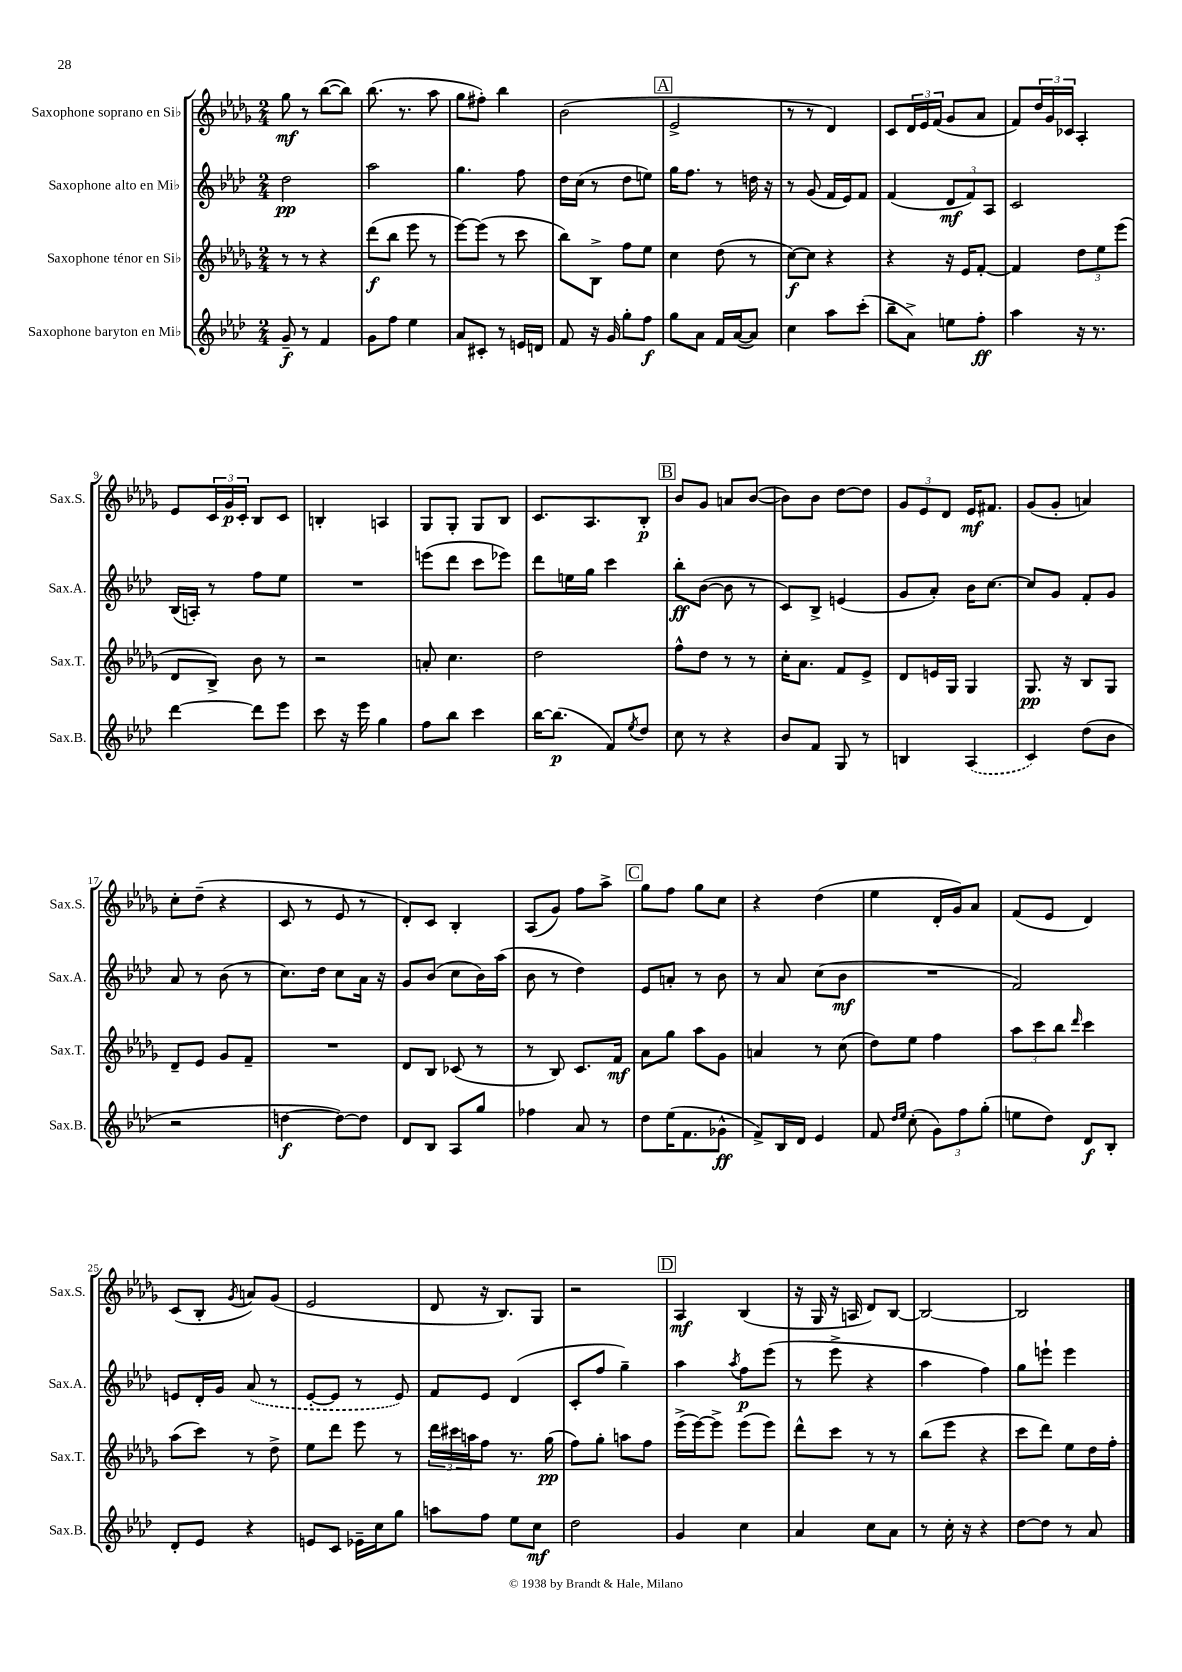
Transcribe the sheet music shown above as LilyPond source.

<<
\new StaffGroup <<
\new Staff = "s0" \with { instrumentName = "Saxophone soprano en Sib" shortInstrumentName = "Sax.S." } {
    \clef treble \key des \major \numericTimeSignature \time 2/4
    ges''8\mf r8 bes''8~( bes''8) |
    bes''8.( r8. aes''8 |
    ges''8 fis''8-.) bes''4 |
    bes'2( |
    \mark \markup { \box "A" } ees'2-> |
    r8 r8 des'4) |
    c'8 \tuplet 3/2 { des'16 ees'16 f'16( } ges'8 aes'8 |
    f'8) \tuplet 3/2 { des''16 ges'16 ces'16 } aes4-. |
    ees'8 \tuplet 3/2 { c'16 ges'16\p c'16-. } bes8 c'8 |
    b4-. a4 |
    ges8 ges8-. ges8 bes8 |
    c'8. aes8. bes8-.\p |
    \mark \markup { \box "B" } bes'8 ges'8 a'8 bes'8~( |
    bes'8) bes'8 des''8~ des''8 |
    \tuplet 3/2 { ges'8 ees'8 des'8 } ees'16\mf fis'8. |
    ges'8( ges'8-. a'4) |
    c''8-. des''8--( r4 |
    c'8 r8 ees'8 r8 |
    des'8-.) c'8 bes4-. |
    aes8( ges'8) f''8 aes''8-> |
    \mark \markup { \box "C" } ges''8 f''8 ges''8 c''8 |
    r4 des''4( |
    ees''4 des'16-. ges'16) aes'8 |
    f'8( ees'8 des'4) |
    c'8( bes8-. \acciaccatura { ges'8 } a'8) ges'8( |
    ees'2 |
    des'8 r16 bes8.) ges8 |
    r2 |
    \mark \markup { \box "D" } aes4\mf bes4( |
    r16 ges16 r16 a16 des'8) bes8~ |
    bes2~ |
    bes2 \bar "|." |
}
\new Staff = "s1" \with { instrumentName = "Saxophone alto en Mib" shortInstrumentName = "Sax.A." } {
    \clef treble \key aes \major \numericTimeSignature \time 2/4
    des''2\pp |
    aes''2 |
    g''4. f''8 |
    des''16 c''16( r8 des''8 e''8) |
    \mark \markup { \box "A" } g''16 f''8. r8 d''16 r16 |
    r8 g'8( f'16 ees'16) f'8 |
    f'4( \tuplet 3/2 { des'8\mf f'8) aes8 } |
    c'2 |
    bes16( a16-.) r8 f''8 ees''8 |
    R2 |
    e'''8( des'''8 c'''8 ees'''8) |
    des'''8 e''16 g''16 c'''4 |
    \mark \markup { \box "B" } bes''8-.\ff bes'8~( bes'8 r8 |
    c'8) bes8-> e'4( |
    g'8 aes'8-.) bes'16 c''8.~ |
    c''8 g'8 f'8-. g'8 |
    aes'8 r8 bes'8( r8 |
    c''8.) des''16 c''8 aes'16 r16 |
    g'8 bes'8( c''8 bes'16) aes''16( |
    bes'8 r8 des''4) |
    \mark \markup { \box "C" } ees'8 a'8-. r8 bes'8 |
    r8 aes'8 c''8( bes'8\mf |
    R2 |
    f'2) |
    e'8 des'16-. g'16 \once \slurDashed aes'8( r8 |
    ees'8~-. ees'8 r8 ees'8) |
    f'8 ees'8 des'4( |
    c'8-. f''8 g''4--) |
    \mark \markup { \box "D" } aes''4 \acciaccatura { aes''8 } f''8\p ees'''8( |
    r8 ees'''8-> r4 |
    aes''4 f''4) |
    g''8 e'''8-! e'''4 \bar "|." |
}
\new Staff = "s2" \with { instrumentName = "Saxophone ténor en Sib" shortInstrumentName = "Sax.T." } {
    \clef treble \key des \major \numericTimeSignature \time 2/4
    r8 r8 r4 |
    des'''8\f( bes''8 ees'''8 r8 |
    ees'''8~) ees'''8( r8 c'''8 |
    bes''8) bes8-> f''8 ees''8 |
    \mark \markup { \box "A" } c''4 des''8( r8 |
    c''8~\f) c''8 r4 |
    r4 r16 ees'16 f'8~-. |
    f'4 \tuplet 3/2 { des''8 ees''8 ees'''8( } |
    des'8 bes8->) bes'8 r8 |
    r2 |
    a'8-. c''4. |
    des''2 |
    \mark \markup { \box "B" } f''8-^ des''8 r8 r8 |
    c''16-. aes'8. f'8 ees'8-> |
    des'8 e'16 ges16 ges4 |
    ges8.\pp r16 bes8 ges8 |
    des'8-- ees'8 ges'8 f'8-- |
    R2 |
    des'8 bes8 ces'8( r8 |
    r8 bes8) c'8. f'16\mf |
    \mark \markup { \box "C" } aes'8 ges''8 aes''8 ges'8 |
    a'4 r8 c''8( |
    des''8) ees''8 f''4 |
    \tuplet 3/2 { aes''8 c'''8 bes''8 } \grace { des'''16 } c'''4 |
    aes''8( c'''8) r8 des''8-> |
    ees''8 des'''8 ees'''8 r8 |
    \tuplet 3/2 { des'''16 cis'''16 a''16 } f''8 r8. ges''16\pp( |
    f''8) ges''8-. a''8 f''8 |
    \mark \markup { \box "D" } ees'''16->( ees'''16~) ees'''8-> ees'''8( ees'''8) |
    des'''8-^ c'''8 r8 r8 |
    bes''8( ees'''8 r4 |
    c'''8 des'''8) ees''8 des''16 f''16-. \bar "|." |
}
\new Staff = "s3" \with { instrumentName = "Saxophone baryton en Mib" shortInstrumentName = "Sax.B." } {
    \clef treble \key aes \major \numericTimeSignature \time 2/4
    g'8--\f r8 f'4 |
    g'8 f''8 ees''4 |
    aes'8 cis'8-. r8 e'16 d'16 |
    f'8 r16 g'16 g''8-. f''8\f |
    \mark \markup { \box "A" } g''8 aes'8 f'16 aes'16~( aes'8) |
    c''4 aes''8 c'''8-.( |
    bes''8-- aes'8->) e''8 f''8-.\ff |
    aes''4 r16 r8. |
    des'''4~ des'''8 ees'''8 |
    c'''8 r16 ees'''16 g''4 |
    f''8 bes''8 c'''4 |
    bes''16~ bes''8.\p( f'8) \acciaccatura { ees''8 } des''8 |
    \mark \markup { \box "B" } c''8 r8 r4 |
    bes'8 f'8 g8 r8 |
    b4 \once \slurDashed aes4( |
    c'4) des''8( bes'8 |
    r2 |
    d''4~\f d''8~) d''8 |
    des'8 bes8 aes8 g''8 |
    fes''4 aes'8 r8 |
    \mark \markup { \box "C" } des''8 ees''16( f'8. ges'8-^\ff |
    f'8->) bes16 des'16 ees'4 |
    f'8 \grace { des''16 ees''16 } c''8-.( \tuplet 3/2 { g'8) f''8 g''8-.( } |
    e''8 des''8) des'8\f bes8-. |
    des'8-. ees'8 r4 |
    e'8 c'8 ees'16-- c''16 g''8 |
    a''8 f''8 ees''8 c''8\mf |
    des''2 |
    \mark \markup { \box "D" } g'4 c''4 |
    aes'4 c''8 aes'8 |
    r8 c''16-. r16 r4 |
    des''8~ des''8 r8 aes'8 \bar "|." |
}
>>
>>
